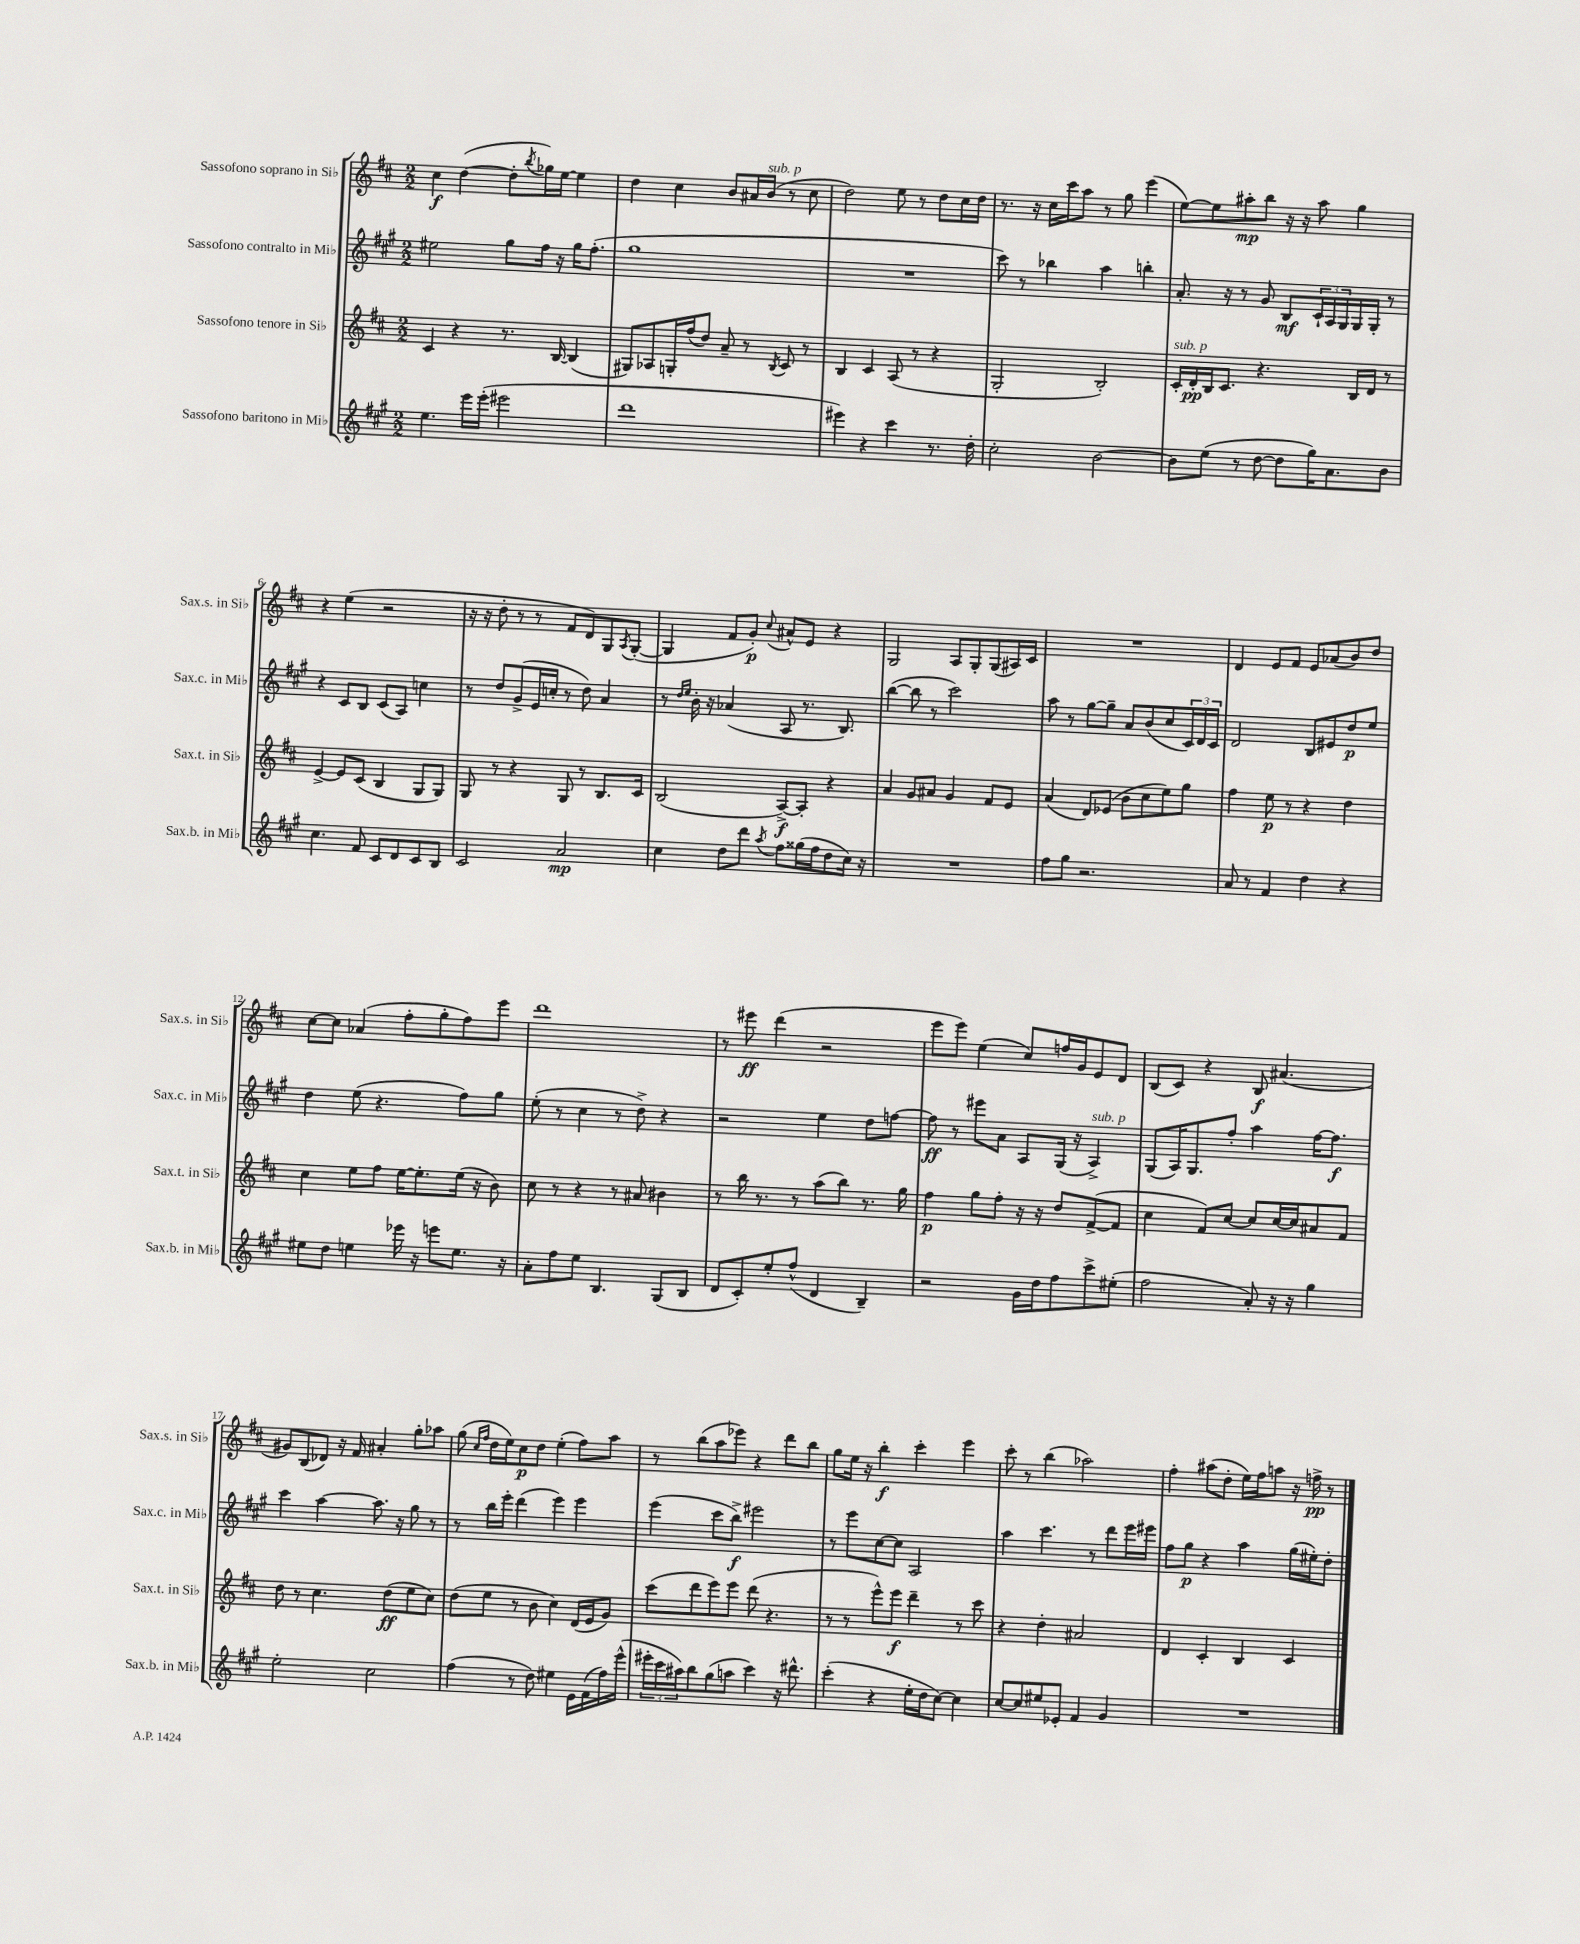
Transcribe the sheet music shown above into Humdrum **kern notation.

**kern	**kern	**kern	**kern
*staff4	*staff3	*staff2	*staff1
*clefG2	*clefG2	*clefG2	*clefG2
*k[f#c#g#]	*k[f#c#]	*k[f#c#g#]	*k[f#c#]
*M2/2	*M2/2	*M2/2	*M2/2
4.ee	4c#	2ee#	4cc#
.	4r	.	([4dd
16eee	.	.	.
(16eee'	.	.	.
2eee#	8.r	8gg#	8dd']
.	.	.	8qbb
.	.	16ff#	16gg-)
.	[16B	16r	[16ee
.	(4B]	16gg#	4ee]
.	.	(8.ff#'	.
=	=	=	=
1ddd	8G#)	1gg#	4dd
.	8A-	.	.
.	16G'	.	4cc#
.	(16ff#	.	.
.	8dd)	.	.
.	8a~	.	8b
.	8r	.	16a#
.	.	.	(16b
.	8qB	.	.
.	8c#	.	8r
.	8r	.	8cc#
=	=	=	=
4eee#)	4B	1r	2dd)
4r	4c#	.	.
4ccc#	(8A	.	8ee
.	8r	.	8r
8.r	4r	.	8dd
.	.	.	16cc#
16dd'	.	.	16dd
=	=	=	=
2cc#'	2G'	8ccc#)	8.r
.	.	8r	.
.	.	.	16r
.	.	4bb-	16cc#
.	.	.	16ccc#
.	.	.	8aa
[2b	2B')	4aa	8r
.	.	.	8gg
.	.	4bb'	(4eee
=	=	=	=
8b]	16c#'	8.a'	[8ee)
.	16d'	.	.
(8ee	16B	.	8ee]
.	8.c#	16r	.
8r	.	8r	8aa#'
[8dd	4.r	8g#	8bb
8dd]	.	8B	16r
.	.	.	16r
16gg#)	.	24c#`	8aa#
.	.	24A	.
8.a	.	.	.
.	.	24G#	.
.	16B	16G#	4gg
.	16d	16G#'	.
8b	8r	8r	.
=	=	=	=
4.cc#	[4e^	4r	4r
.	8e]	8c#	(4ee
8f#	(8c#	8B	.
8c#	4B	(8c#	2r
8d	.	8A)	.
8c#	8G	4cc	.
8B	8G)	.	.
=	=	=	=
2c#	8G	8r	16r
.	.	.	16r
.	8r	8dd	8dd'
.	4r	(8g#^	8r
.	.	16e	8r
.	.	16cc'	.
2a	8G	8r	8f#
.	8r	8dd)	8d)
.	8.B	4a	8G
.	.	.	8qA
.	.	.	([8G'
.	16c#	.	.
=	=	=	=
4cc#	(2B	8r	4G]
.	.	16qqdd	.
.	.	16qqee	.
.	.	16b'	.
.	.	16r	.
8dd	.	(4a-	8f#
8ddd	.	.	8g')
8qaa	.	.	8qqcc#
8ff#	[8A^)	8A	8a#^^
(16gg##	8A']	8.r	8e
16ff#	.	.	.
8dd	4r	.	4r
.	.	8.B)	.
16cc#)	.	.	.
16r	.	.	.
=	=	=	=
1r	4a	([4bb	2G
.	8g	8bb]	.
.	8a#	8r	.
.	4g	2ccc#)	8A
.	.	.	8G'
.	8f#	.	(8G
.	8e	.	16A#)
.	.	.	16c#
=	=	=	=
8ff#	(4a	8aa	1r
8gg#	.	8r	.
2.r	8d)	[8gg#	.
.	(8e-	8gg#~]	.
.	8b	8a	.
.	8cc#	(8b	.
.	8ee)	8cc#	.
.	8gg	24c#)	.
.	.	24d	.
.	.	24c#	.
=	=	=	=
8a	4ff#	2d	4d
8r	.	.	.
4f#	8ee	.	8e
.	8r	.	8f#
4dd	4r	8B	8e
.	.	8e#	(8a-
4r	4dd	8dd	8b)
.	.	8ee	8dd
=	=	=	=
8ee#	4cc#	4dd	[8cc#
8dd	.	.	8cc#]
4ee	8ee	(8ee	(4a-
.	8ff#	4.r	.
16eee-	[16ee	.	8ff#'
16r	8.ee']	.	.
8eee	.	.	8gg'
8.ee	(16ee	8ff#)	8ff#)
.	16r	.	.
.	8b)	8gg#	8eee
16r	.	.	.
=	=	=	=
8a'	8cc#	(8ee'	1ddd
8ff#	8r	8r	.
8ee	4r	4cc#	.
4.B	.	.	.
.	8r	8r	.
.	8a#	8dd^)	.
(8G#	4b#	4r	.
8B	.	.	.
=	=	=	=
8d	8r	2r	8r
8c#')	16bb	.	8eee#
.	8.r	.	.
8ee'	.	.	(4ddd
(8ff#^^	8r	.	.
4d	(8aa	4ee	2r
.	8bb)	.	.
4B~)	8.r	8dd	.
.	.	[8ff	.
.	16gg	.	.
=	=	=	=
2r	4ff#	8ff]	8eee
.	.	8r	8eee)
.	8gg	8eee#	(4ee
.	8ff#'	8a	.
16g#	16r	8A	8cc#)
16dd	16r	.	.
8ff#	8dd	(16G#	16ff
.	.	16r	16g
8ccc#^	([8f#^	4A^)	8e
(8ee#'	8f#]	.	8d
=	=	=	=
2ff#	4cc#	(8G#	(8B
.	.	16A)	8c#)
.	.	8.G#	.
.	8f#)	.	4r
.	[8cc#	8ff#'	.
8a')	8cc#]	4aa	8B
16r	[16cc#	.	(4.a#
16r	16cc#]	.	.
4gg#	8a#	[16ff#	.
.	.	8.ff#]	.
.	8f#	.	.
=	=	=	=
2ee'	8dd	4ccc#	8g#)
.	8r	.	(8B
.	4.cc#	[4aa	8d-)
.	.	.	16r
.	.	.	16f#
2cc#	.	8.aa]	4a#'
.	(8dd	.	.
.	.	16r	.
.	8ee	8gg#	8gg'
.	8cc#)	8r	8aa-
=	=	=	=
(4ff#	(8dd	8r	(8gg
.	.	.	16qqcc#
.	.	.	16qqff#
.	8ee	16bb	16dd
.	.	16eee'	16ee)
8r	8r	(4ddd	8cc#
8dd)	8b	.	8dd
4ee#	4cc#)	4eee)	(4ee'
16e	(16d	4eee	8ff#)
(16f#	16e	.	.
16ff#)	8g)	.	8aa
(16eee^^	.	.	.
=	=	=	=
24eee#'	(8ccc#	(4eee	8r
24ccc#	.	.	.
24aa#)	.	.	.
8bb	8ddd	.	(8bb
(8gg#	8eee)	8ccc#	8aa
8aa	8eee	8bb^)	8eee-)
4ccc#)	(8ddd	2eee#	4r
.	4.r	.	.
16r	.	.	8ddd
8.ddd#^^	.	.	.
.	.	.	8bb
=	=	=	=
(4ccc#'	8r	8r	8gg
.	8r	8eee	16ee
.	.	.	16r
4r	8eee^^)	[8cc#	4bb'
.	8eee	8cc#]	.
16ee'	4ddd~	2A	4ccc#'
16dd	.	.	.
[8cc#)	.	.	.
4cc#]	8r	.	4eee
.	8ccc#	.	.
=	=	=	=
[8cc#	4r	4aa	8ccc#'
8cc#]	.	.	8r
8ee#	4dd'	4.ccc#	(4bb
8e-'	.	.	.
4f#	2a#	.	2aa-)
.	.	8r	.
4g#	.	8ddd	.
.	.	16eee	.
.	.	16eee#	.
=	=	=	=
1r	4d	8ff#	4ff#'
.	.	8gg#	.
.	4c#'	4r	(8aa#
.	.	.	8dd'
.	4B	4aa	16ee)
.	.	.	16ff#
.	.	.	8aa
.	4c#	(16gg#	16r
.	.	16ee#')	16ff^
.	.	8dd'	8r
==	==	==	==
*-	*-	*-	*-
